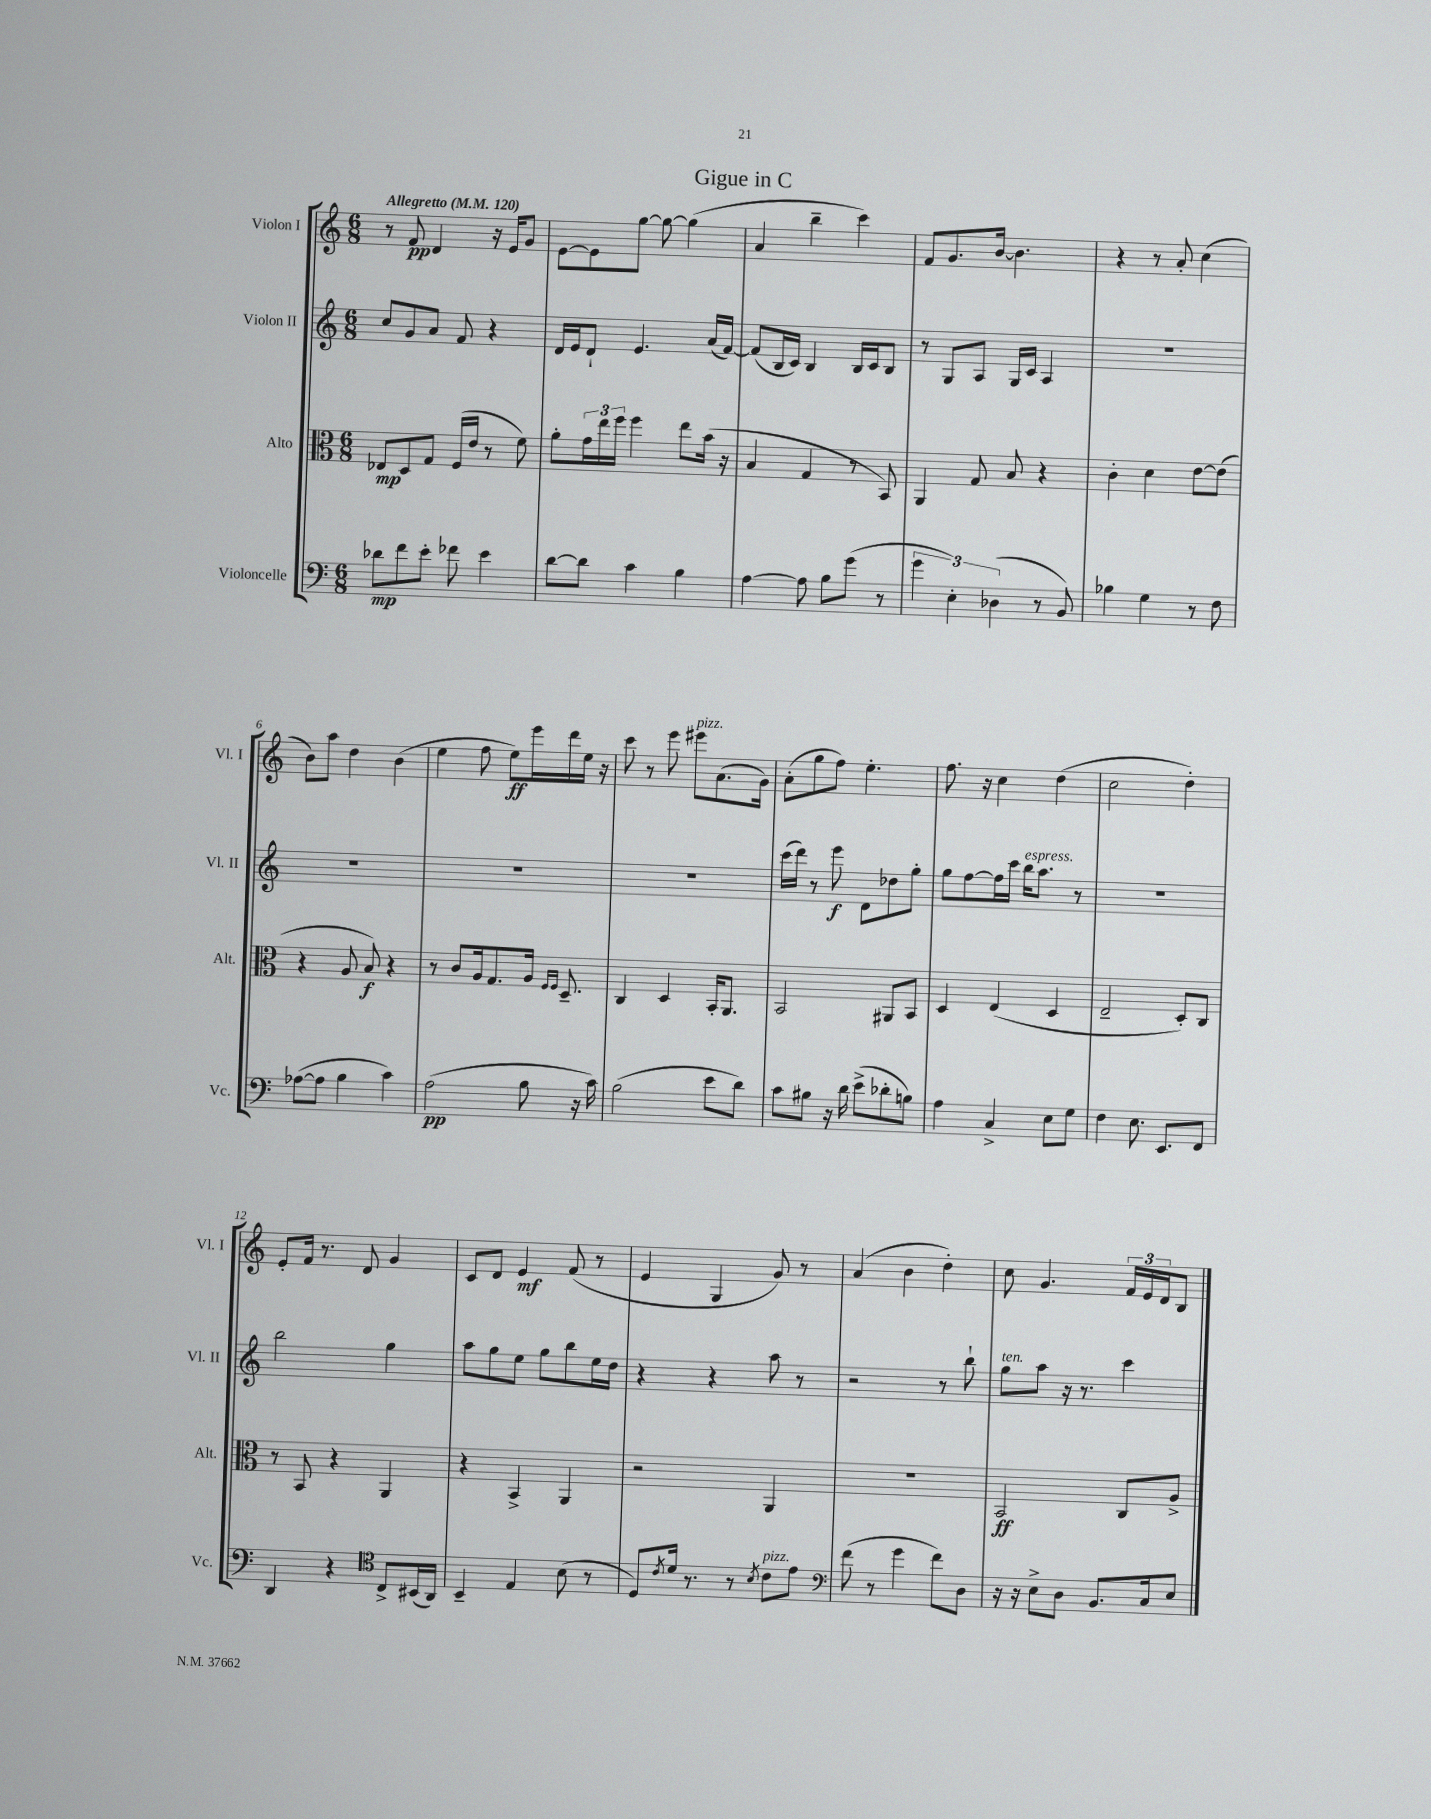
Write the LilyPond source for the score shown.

\header { title = "Gigue in C" }
<<
\new StaffGroup <<
\new Staff = "s0" \with { instrumentName = "Violon I" shortInstrumentName = "Vl. I" } {
    \clef treble \key c \major \numericTimeSignature \time 6/8 \tempo "Allegretto" 4 = 120
    r8 f'8\pp d'4 r16 e'16 g'8 |
    e'8~ e'8 g''8~ g''8~ g''4( |
    a'4 b''4-- c'''4) |
    f'8 g'8. b'16~ b'4. |
    r4 r8 a'8-. c''4( |
    b'8) a''8 d''4 b'4( |
    e''4 f''8 e''8\ff) e'''16 d'''16 e''16 r16 |
    c'''8 r8 e'''8 eis'''8^\markup { \italic "pizz." } a'8.( g'16) |
    a'8-.( g''8 f''8) e''4.-. |
    f''8. r16 c''4 d''4( |
    c''2 d''4-.) |
    e'8-. f'16 r8. d'8 g'4 |
    c'8 d'8 e'4\mf f'8( r8 |
    e'4 g4 g'8) r8 |
    a'4( b'4 d''4-.) |
    c''8 g'4. \tuplet 3/2 { f'16 e'16 d'16 } b8 \bar "|." |
}
\new Staff = "s1" \with { instrumentName = "Violon II" shortInstrumentName = "Vl. II" } {
    \clef treble \key c \major \numericTimeSignature \time 6/8
    c''8 g'8 a'8 f'8 r4 |
    d'16 e'16 d'8-! e'4. a'16( f'16~) |
    f'8( b16 c'16) b4 b16 c'16 b8 |
    r8 g8 a8 g16 c'16 a4 |
    R2. |
    R2. |
    R2. |
    R2. |
    c'''16( d'''16) r8 e'''8\f d'8 des''8 g''8-. |
    g''8 f''8~ f''16 c'''16 b''16^\markup { \italic "espress." } a''8. r8 |
    R2. |
    b''2 g''4 |
    a''8 g''8 e''8 g''8 b''8 e''16 d''16 |
    r4 r4 a''8 r8 |
    r2 r8 b''8-! |
    g''8^\markup { \italic "ten." } a''8 r16 r8. c'''4 \bar "|." |
}
\new Staff = "s2" \with { instrumentName = "Alto" shortInstrumentName = "Alt." } {
    \clef alto \key c \major \numericTimeSignature \time 6/8
    ees8\mp d8 g8 f16( e'16 r8 f'8) |
    a'8-. \tuplet 3/2 { g'16 e''16 f''16 } f''4 e''8 b'16( r16 |
    b4 g4 r8 b,8) |
    a,4 g8 b8 r4 |
    c'4-. d'4 e'8~ e'8( |
    r4 a8 b8\f) r4 |
    r8 c'8 a16 g8. a16 \grace { f16 f16 } d8.-- |
    c4 d4 b,16-. a,8. |
    b,2 ais,8 b,8 |
    d4 e4( d4 |
    e2-- d8-.) c8 |
    r8 b,8 r4 a,4 |
    r4 b,4-> a,4 |
    r2 a,4 |
    R2. |
    b,2\ff c8 a8-> \bar "|." |
}
\new Staff = "s3" \with { instrumentName = "Violoncelle" shortInstrumentName = "Vc." } {
    \clef bass \key c \major \numericTimeSignature \time 6/8
    des'8\mp f'8 e'8-. fes'8 e'4 |
    d'8~ d'8 c'4 b4 |
    a4~ a8 b8 g'8( r8 |
    \tuplet 3/2 { g'4 e4-.) des4( } r8 b,8) |
    bes4 g4 r8 f8 |
    aes8~( aes8 b4 c'4) |
    a2\pp( b8 r16 c'16) |
    b2( e'8 d'8) |
    c'8 bis8 r16 d'16 e'8->( des'8-. b8) |
    a4 c4-> e8 g8 |
    f4 e8. e,8. f,8 |
    d,4 r4 \clef tenor c8-> bis,16( a,16) |
    b,4-- e4 b8( r8 |
    d8) \acciaccatura { c'8 } d'16 r8. r8 \acciaccatura { b8 } c'8^\markup { \italic "pizz." } e'8 |
    \clef bass f'8( r8 g'4 f'8) d8 |
    r16 r16 e8-> d8 b,8. c16 e8 \bar "|." |
}
>>
>>
